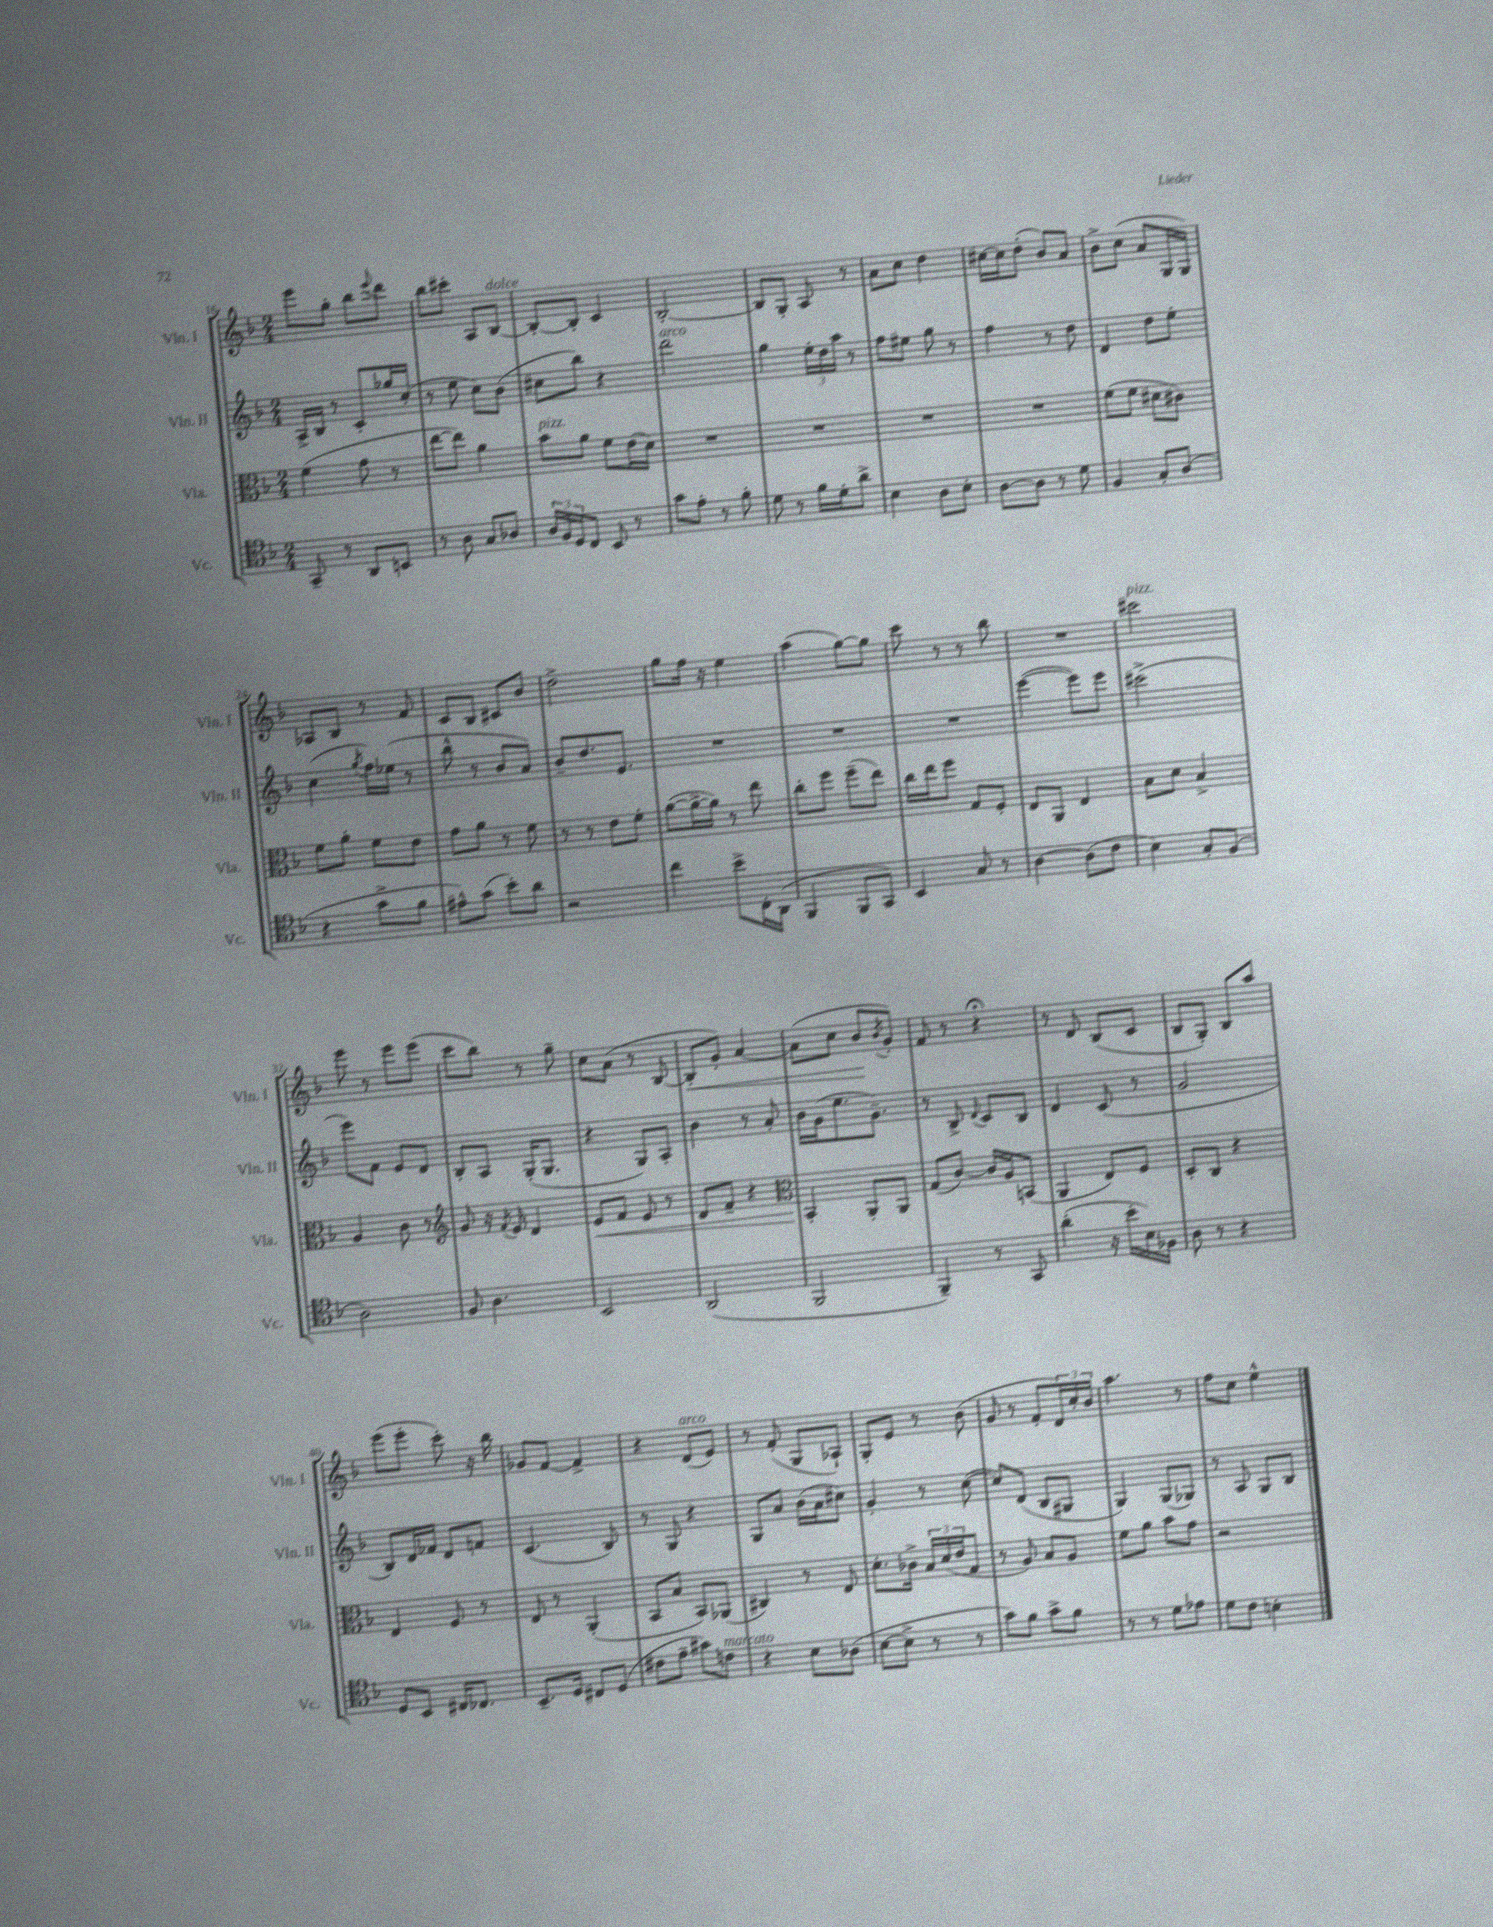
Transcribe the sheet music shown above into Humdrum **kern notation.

**kern	**kern	**kern	**kern
*staff4	*staff3	*staff2	*staff1
*clefC4	*clefC3	*clefG2	*clefG2
*k[b-]	*k[b-]	*k[b-]	*k[b-]
*M2/4	*M2/4	*M2/4	*M2/4
8GG~	(4f	16A^	8eee
.	.	16B-	.
8r	.	8r	8gg'
8AA	8g	8c'	8bb-
.	.	.	8qqeee
8BB	8r	16gg-	8ddd
.	.	(16cc'	.
=	=	=	=
8r	[8ee	8r	8bb-
8A	8ee])	8ee	8ccc#'
8G	4a	8cc)	8A
8A-	.	(8b-	[8B-
=	=	=	=
24A	8b-	8cc#	8B-'_
24F	.	.	.
24D	.	.	.
8C	8a	8bb-)	8B-']
8BB-	8f	4r	4c
8r	(16e	.	.
.	16d)	.	.
=	=	=	=
8g	2r	2ddd	[2B-'
8e'	.	.	.
8r	.	.	.
8f'	.	.	.
=	=	=	=
8d	2r	4gg	8B-]
8r	.	.	8G'
16f	.	24ee'	8A
.	.	24dd	.
16d'	.	.	.
.	.	24aa	.
8a^	.	8r	8r
=	=	=	=
4B-	2r	8ff	8a
.	.	8ee#	8cc
8A	.	8gg	4dd
8B-'	.	8r	.
=	=	=	=
[8A	2r	4ff	[16cc#
.	.	.	16cc#]
8A]	.	.	(8dd'
8r	.	8r	8b-)
8d	.	8dd	8a
=	=	=	=
4F	(8f	4d	8b-^
.	8f	.	(8cc
8G'	8d#	8dd	8a
(8A	8c#)	8ee'	16G
.	.	.	16G)
=	=	=	=
4r	8f	(4cc	8A-
.	8a'	.	8B-
.	.	8qgg	.
8g^	8f	16ff)	8r
.	.	(16ee-	.
8f	8e	8r	8f
=	=	=	=
8e#^^)	8g	8bb-^^	8c
(8g	8a	8r	8B-
8b-')	8r	8b-	8c#
8a	8f	8a)	8b-
=	=	=	=
2r	8r	8b-~	2dd^
.	8r	8.dd	.
.	8e	.	.
.	.	8.e	.
.	8f'	.	.
=	=	=	=
4cc	([8a	2r	8gg
.	16a^_	.	16ff
.	16a])	.	16r
8b-^	8r	.	4ee
16C'	8ee	.	.
(16AA	.	.	.
=	=	=	=
4FF	8cc'	2r	(4aa
.	8ff	.	.
8FF	(8ff~	.	[8gg)
8GG)	8ee)	.	8gg]
=	=	=	=
4BB-	16cc	2r	8ccc
.	16ee	.	.
.	8ff	.	8r
8G	8G	.	8r
8r	8F'	.	8bb-
=	=	=	=
[4A	8E	([4eee	2r
.	8AA	.	.
(8A]	4E	8eee])	.
8c	.	8eee	.
=	=	=	=
4B-)	8B-	(2ccc#^	2ccc#
.	8d	.	.
8G'	4B-^	.	.
(8F	.	.	.
=	=	=	=
2A)	4A	8eee)	8eee
.	.	8f	8r
.	8c	8e	8eee
.	8r	8d	(8eee
=	=	=	=
*	*clefG2	*	*
8F	8g	8B-'	8ccc
4.A	16r	8A	8bb-)
.	8qf	.	.
.	16e	.	.
.	4d	(16G'	8r
.	.	8.G	.
.	.	.	8gg~
=	=	=	=
2BB-	8e	4r	8cc
.	8f	.	(8a
.	8e	8G)	8r
.	8r	8A'	[8B-
=	=	=	=
(2AA	8d	4b-	8B-']
.	8f~	.	8g')
.	4r	8r	[4a
.	.	8a'	.
=	=	=	=
*	*clefC3	*	*
2FF	4BB-'	16b-	(8a]
.	.	(16g	.
.	.	8.ee	8cc
.	8AA'	.	8b-
.	.	8.g~)	.
.	.	.	8qb-
.	8AA	.	8g')
=	=	=	=
4FF~)	(8G	8r	8f
.	[8c)	8B-^	8r
.	.	8qqd	.
8r	16c]	8c	4r;
.	16A	.	.
8GG	(8BB	8B-	.
=	=	=	=
(4a'	4AA	4d	8r
.	.	.	8d
16r	8E)	(8c	(8B-
16b-'	.	.	.
16B-)	8F	8r	8c
16F-	.	.	.
=	=	=	=
8A	8D'	2g	8B-
8r	8C	.	8G')
4r	4r	.	8B-
.	.	.	8aa
=	=	=	=
8D	4E	8B-)	(8eee
8BB-	.	16d	8eee'
.	.	16f-	.
16C#	8F	8d	8ccc')
8.C-	.	.	.
.	8r	8f	16r
.	.	.	16bb-
=	=	=	=
8.BB-~	8E	(4.c	8g-
.	8r	.	[8f
16D	.	.	.
8C#	(4AA'	.	4f^]
(8D	.	8B-)	.
=	=	=	=
8c#	8BB-	8r	4r
8e~	8B-	8G	.
8g#)	8BB-)	4r	(8d
8c	(8AA-	.	8e)
=	=	=	=
4r	4C#)	8G	8r
.	.	8a	(8f'
8B-	8r	(16b-	8G
.	.	16a	.
(8A-	8E	8cc#)	8A-`)
=	=	=	=
[8B-	8.d'	4g'	8G'
8B-^]	.	.	8e
.	16c-^	.	.
8r	24B-	8r	8r
.	(24d	.	.
.	24e	.	.
8r	8G	([8cc	(8b-
=	=	=	=
8g)	8r	8cc])	8g
8f	8A)	(8d	8r
8g^	8B-	8B-	8f'
8f	8A	8G#	24d)
.	.	.	24cc'
.	.	.	24b-
=	=	=	=
8r	8f	4G)	4.aa
8r	8a	.	.
8d	8b-	(8G	.
8e-	8g	8G-)	8r
=	=	=	=
8d	2r	8r	8ff
8c	.	8A	8cc
4B'	.	8G	4ee^^
.	.	8B-	.
==	==	==	==
*-	*-	*-	*-
